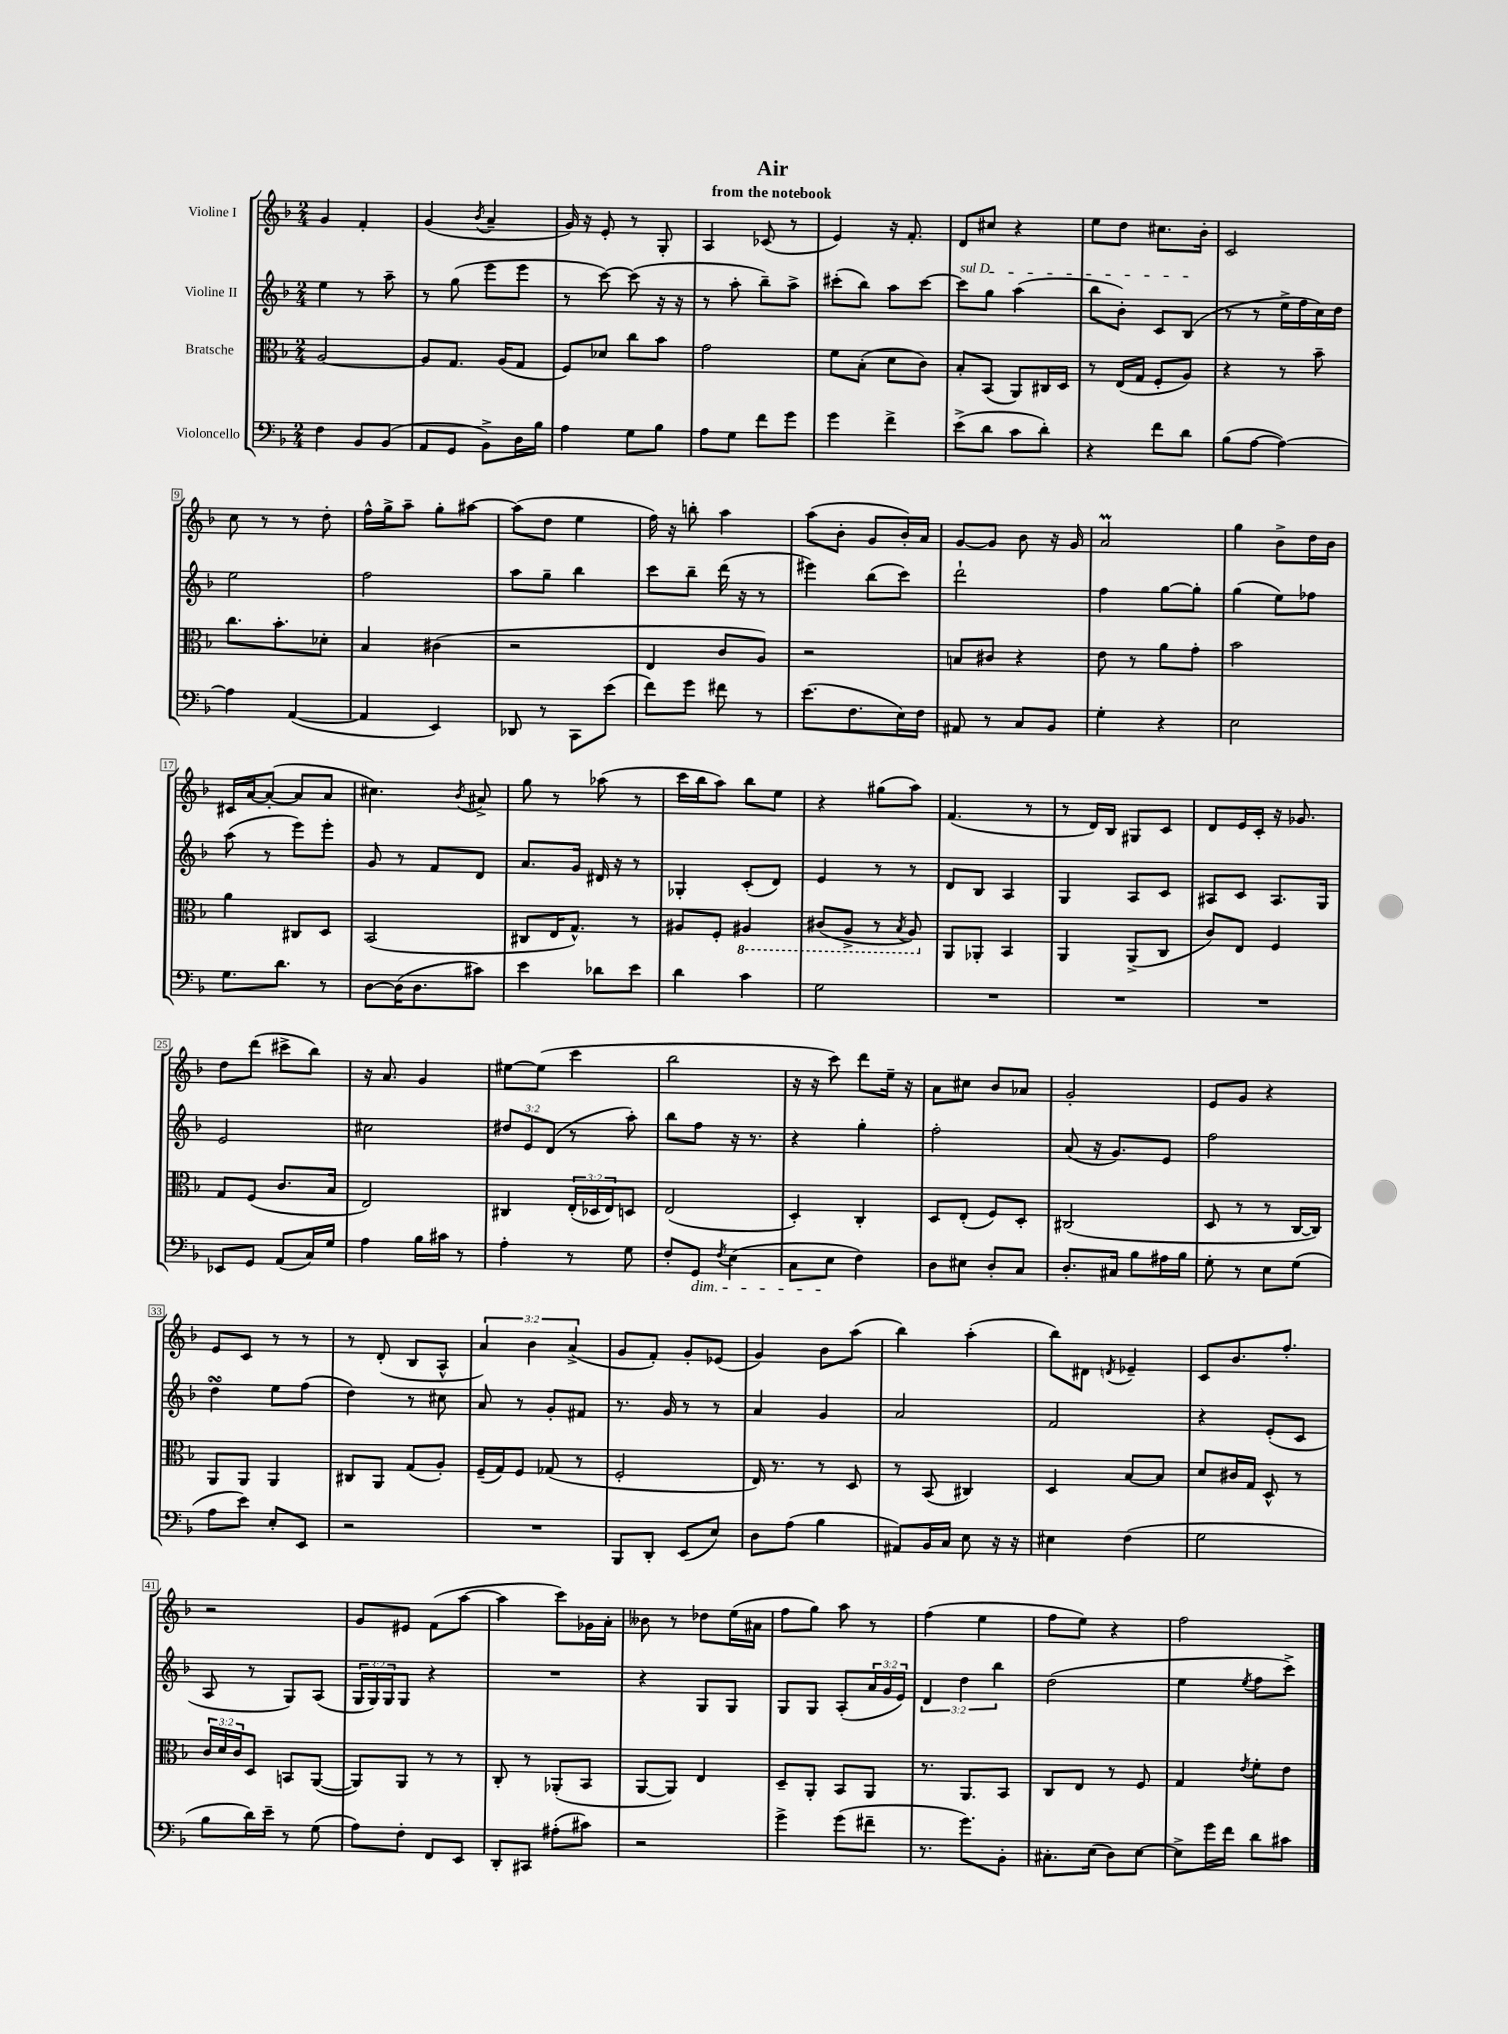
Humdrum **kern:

**kern	**kern	**kern	**kern
*staff4	*staff3	*staff2	*staff1
*clefF4	*clefC3	*clefG2	*clefG2
*k[b-]	*k[b-]	*k[b-]	*k[b-]
*M2/4	*M2/4	*M2/4	*M2/4
4F	[2A	4ee	4g
8BB-	.	8r	4f'
(8BB-	.	8aa~	.
=	=	=	=
8AA	8A]	8r	(4g
8GG	8.G	(8gg	.
.	.	.	8qb-
8BB-^)	.	8eee	4a~
.	(16A	.	.
16D	8G	8eee	.
16B-	.	.	.
=	=	=	=
4A	8F)	8r	16g)
.	.	.	16r
.	8d-	[8ccc)	8e'
8G	8cc	(8ccc]	8r
8B-	8b-	16r	8G'
.	.	16r	.
=	=	=	=
8A	2g	8r	4A
8G	.	8aa'	.
8f	.	8bb-~)	(8c-
8g	.	8aa^	8r
=	=	=	=
4g	8f	(8ccc#'	4e)
.	(8B-'	8bb-)	.
4f^	8d	8aa	16r
.	.	.	8.f'
.	8c)	[8ccc#	.
=	=	=	=
(8e^	8B-'	8ccc#]	8d
8d	(8BB-	8gg	8cc#
8c	8AA)	(4aa	4r
8d')	16C#	.	.
.	16D	.	.
=	=	=	=
4r	8r	8bb-	8ee
.	(16E	8b-')	8dd
.	16G	.	.
8f	8F'	8c	8.cc#
8d	8A)	(8B-	.
.	.	.	16b-'
=	=	=	=
(8B-	4r	8r	2c
[8A	.	8r	.
4A_)	8r	16ee^	.
.	.	16ff	.
.	8b-~	16cc)	.
.	.	16dd	.
=	=	=	=
4A]	8.cc	2ee	8cc
.	.	.	8r
.	8.b-'	.	.
([4AA	.	.	8r
.	8d-'	.	8dd'
=	=	=	=
4AA]	4B-	2ff	16ff^^
.	.	.	16gg^
.	.	.	8aa~
4EE)	(4c#	.	8gg'
.	.	.	[8aa#
=	=	=	=
8DD-	2r	8aa	(8aa#]
8r	.	8gg~	8dd
8CC	.	4bb-	4ee
(8e	.	.	.
=	=	=	=
8f)	4E	8ccc	16ff)
.	.	.	16r
8g	.	8bb-~	8bb'
8f#	8c	(16ddd	4aa
.	.	16r	.
8r	8A)	8r	.
=	=	=	=
(8.e	2r	4eee#)	(8aa
.	.	.	8b-'
8.F	.	.	.
.	.	(8bb-	8g
16E)	.	8ccc)	16b-')
16F	.	.	16a
=	=	=	=
8AA#	8B	2ddd`	[8g
8r	8c#	.	8g]
8C	4r	.	8b-
8BB-	.	.	16r
.	.	.	16g
=	=	=	=
4G'	8e	4ff	2a
.	8r	.	.
4r	8a	[8gg	.
.	8g'	8gg']	.
=	=	=	=
2E	2b-	(4gg	4gg
.	.	8ee)	8b-^
.	.	8ff-	16dd
.	.	.	16b-
=	=	=	=
8.G	4a	(8aa	16c#
.	.	.	[16a
.	.	8r	(8a'_
8.d	.	.	.
.	8C#	8eee)	8a]
8r	8D	8eee'	8a
=	=	=	=
[8D	(2BB-	8g	4.cc#)
(16D]	.	8r	.
8.D	.	.	.
.	.	8f	.
.	.	.	8qb-
8c#)	.	8d	8a#^
=	=	=	=
4e	8C#	8.a	8gg
.	16E	.	8r
.	8.G^^)	16g	.
8d-	.	16d#	(8aa-
.	.	16r	.
8e	8r	8r	8r
=	=	=	=
4d	8A#	4G-'	16ccc
.	.	.	16bb-
.	8F'	.	8aa)
4c	4AA#	(8c'	8bb-
.	.	8d)	8ee
=	=	=	=
2G	(8C#	4e	4r
.	8AA^	.	.
.	8r	8r	(8gg#
.	8qBB-	.	.
.	8AA)	8r	8aa)
=	=	=	=
2r	8AA	8d	(4.f
.	8AA-'	8B-	.
.	4BB-	4A	.
.	.	.	8r
=	=	=	=
2r	4AA	4G	8r
.	.	.	16d)
.	.	.	16B-
.	(8AA^	8A	8G#
.	8C	8c	8c
=	=	=	=
2r	8c)	8A#	8d
.	8E	8c	16e
.	.	.	16c'
.	4F	8.A#	16r
.	.	.	8.g-
.	.	16G	.
=	=	=	=
8EE-	8G	2e	8dd
8GG	(8F	.	(8ddd
(8AA	8.c	.	8ccc#^
16C)	.	.	8bb-)
16G	16B-	.	.
=	=	=	=
4A	2E)	2cc#	16r
.	.	.	8.a
16B-	.	.	4g
16c#	.	.	.
8r	.	.	.
=	=	=	=
4A'	4C#	12dd#	[8ee#
.	.	12e	.
.	.	.	(8ee#]
.	.	(12d	.
8r	(24E'	8r	4ccc
.	24D-	.	.
.	24E)	.	.
8G	8D	8aa')	.
=	=	=	=
8F'	(2E	8bb-	2bb-
8GG	.	8ff	.
8qF	.	.	.
(4E	.	16r	.
.	.	8.r	.
=	=	=	=
8C	4D')	4r	16r
.	.	.	16r
8E	.	.	8ccc)
4F)	4C'	4gg'	8ddd
.	.	.	16ee~
.	.	.	16r
=	=	=	=
8D	8D	2ff'	8a
8E#	(8E'	.	8cc#
8D'	8F)	.	8b-
8C	8D'	.	8a-
=	=	=	=
8.D'	(2C#	(8a	2g'
.	.	16r	.
16C#	.	8.g)	.
8B-	.	.	.
16A#	.	8e	.
16B-	.	.	.
=	=	=	=
8G'	8D	2ff	8e
8r	8r	.	8g
8E	8r	.	4r
(8G	[16C	.	.
.	16C])	.	.
=	=	=	=
8A	8AA	4dd	8e
8e)	8AA	.	8c
8E'	4AA	8ee	8r
8EE	.	(8ff	8r
=	=	=	=
2r	8C#	4dd)	8r
.	8AA	.	(8d'
.	(8G	8r	8B-
.	8A')	8cc#	8A^^
=	=	=	=
2r	(16F~	8a	6a)
.	16G)	.	.
.	8F	8r	.
.	.	.	6b-
.	(8G-	8g'	.
.	.	.	(6a^
.	8r	8f#	.
=	=	=	=
8BBB-	2F'	8.r	8g
8DD'	.	.	8f')
.	.	16g	.
(8EE	.	8r	8g'
8E)	.	8r	(8e-
=	=	=	=
8D	16E)	4a	4g)
.	8.r	.	.
(8A	.	.	.
4B-	8r	4g	8b-
.	8D	.	(8aa
=	=	=	=
8AA#)	8r	2a	4bb-)
16BB-	(8BB-	.	.
16C	.	.	.
8E	4C#)	.	(4aa'
16r	.	.	.
16r	.	.	.
=	=	=	=
4E#	4D	2f	8bb-)
.	.	.	8d#
.	.	.	8qd
(4F	[8B-	.	4e-~
.	8B-]	.	.
=	=	=	=
2G	8d	4r	8c
.	16c#	.	8.b-
.	16G	.	.
.	8D^^	(8e'	.
.	.	.	8.ff'
.	8r	8c	.
=	=	=	=
8B-	24c	8A	2r
.	24d	.	.
.	24c	.	.
16d)	8D	8r	.
16e~	.	.	.
8r	8BB	8G)	.
(8G	([8AA	(8A	.
=	=	=	=
8A)	8AA])	24G	8g
.	.	24G)	.
.	.	24G	.
8F'	8AA	8G	8e#
8FF	8r	4r	(8f
8EE	8r	.	[8aa
=	=	=	=
8DD'	8C'	2r	4aa]
8CC#	8r	.	.
(8A#'	(8AA-'	.	8ccc)
8c#)	8BB-	.	16g-
.	.	.	16a'
=	=	=	=
2r	[8AA	4r	8b--
.	8AA])	.	8r
.	4E	8G	8dd-
.	.	8G	(16ee
.	.	.	16a#
=	=	=	=
4g^	8D~	8G	8ff
.	8AA'	8G	8gg)
(8g	8BB-	(8A'	8aa
8f#~	8AA	24a	8r
.	.	24g	.
.	.	24e)	.
=	=	=	=
8.r	8.r	6d	(4ff
.	.	6dd	.
8.g)	8.AA	.	.
.	.	.	4ee
.	.	6bb-	.
8BB-'	8BB-	.	.
=	=	=	=
8.C#'	8C	(2dd	8ff
.	8E	.	8ee)
(16E	.	.	.
8D)	8r	.	4r
[8E	8F	.	.
=	=	=	=
8E^]	4G	4ee	2ff
16g	.	.	.
16f	.	.	.
.	8qe	8qee	.
8d	8f'	8ff	.
8c#	8e	8ccc^)	.
==	==	==	==
*-	*-	*-	*-
